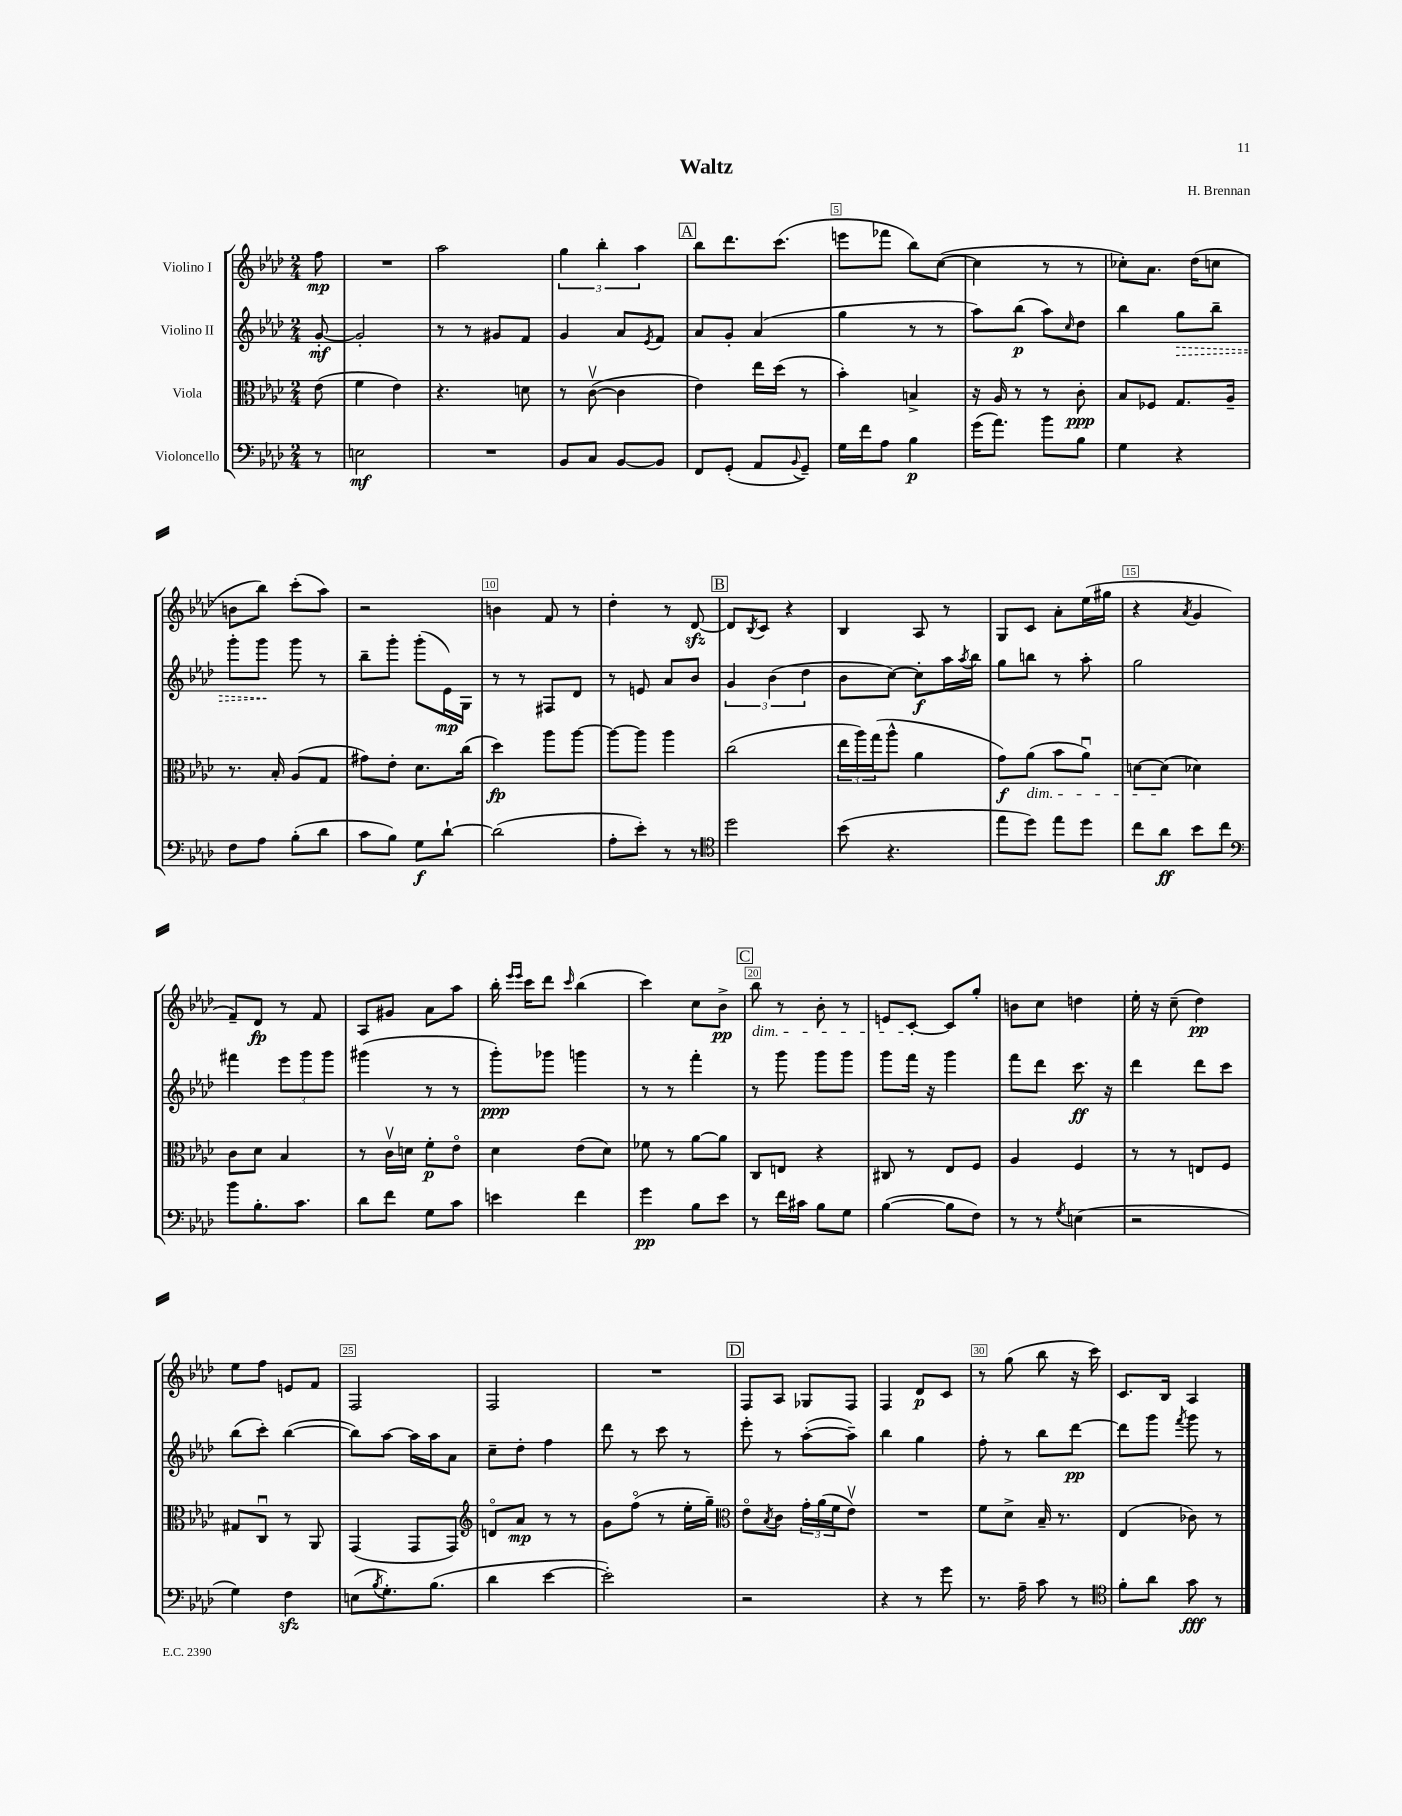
\header { title = "Waltz" composer = "H. Brennan" }
<<
\new StaffGroup <<
\new Staff = "s0" \with { instrumentName = "Violino I" } {
    \clef treble \key aes \major \numericTimeSignature \time 2/4 \partial 8
    f''8\mp |
    R2 |
    aes''2 |
    \tuplet 3/2 { g''4 bes''4-. aes''4 } |
    \mark \markup { \box "A" } bes''8 des'''8. c'''8.( |
    e'''8 fes'''8 bes''8) c''8~( |
    c''4 r8 r8 |
    ces''8-.) aes'8. des''16( c''8 |
    b'8 bes''8) c'''8-.( aes''8) |
    r2 |
    b'4 f'8 r8 |
    des''4-. r8 des'8~\sfz |
    \mark \markup { \box "B" } des'8 \acciaccatura { bes8 } c'8 r4 |
    bes4 aes8 r8 |
    g8 c'8 aes'8-. ees''16( gis''16 |
    r4 \acciaccatura { aes'8 } g'4 |
    f'8--) des'8\fp r8 f'8 |
    aes8 gis'8 aes'8 aes''8 |
    bes''16-. \grace { ees'''16 ees'''16 } c'''16 des'''8 \grace { c'''16 } bes''4( |
    c'''4) c''8 bes'8->\pp |
    \mark \markup { \box "C" } bes''8\dim r8 bes'8-. r8 |
    e'8 c'8~-.\! c'8 g''8-. |
    b'8 c''8 d''4 |
    ees''16-. r16 c''8--( des''4\pp) |
    ees''8 f''8 e'8 f'8 |
    f2 |
    f2 |
    R2 |
    \mark \markup { \box "D" } f8 aes8 ges8 f8 |
    f4 des'8\p c'8 |
    r8 g''8( bes''8 r16 c'''16) |
    c'8. bes16 aes4 \bar "|." |
}
\new Staff = "s1" \with { instrumentName = "Violino II" } {
    \clef treble \key aes \major \numericTimeSignature \time 2/4 \partial 8
    g'8~-.\mf |
    g'2-. |
    r8 r8 gis'8 f'8 |
    g'4 aes'8 \acciaccatura { ees'8 } f'8 |
    \mark \markup { \box "A" } aes'8 g'8-. aes'4( |
    g''4 r8 r8 |
    aes''8) bes''8\p( aes''8) \grace { c''16 } des''8 |
    bes''4 \once \override Hairpin.style = #'dashed-line g''8\> bes''8-- |
    g'''8-. g'''8\! g'''8 r8 |
    bes''8-- g'''8-. g'''8-.( ees'16\mp) g16 |
    r8 r8 fis8 des'8 |
    r8 e'8 aes'8 bes'8 |
    \mark \markup { \box "B" } \tuplet 3/2 { g'4 bes'4( des''4 } |
    bes'8 c''8~) c''8-.\f aes''16 \acciaccatura { aes''8 } bes''16 |
    g''8 b''8 r8 aes''8-. |
    g''2 |
    fis'''4 \tuplet 3/2 { ees'''8 g'''8 g'''8 } |
    gis'''4( r8 r8 |
    g'''8-.\ppp) ges'''8 g'''4 |
    r8 r8 f'''4-. |
    \mark \markup { \box "C" } r8 g'''8 g'''8 g'''8 |
    g'''8 f'''16 r16 g'''4 |
    f'''8 des'''8 c'''8.\ff r16 |
    des'''4 des'''8 c'''8 |
    bes''8( c'''8-.) bes''4~( |
    bes''8) aes''8~ aes''16 aes''16 aes'8 |
    c''8-- des''8-. f''4 |
    des'''8 r8 c'''8 r8 |
    \mark \markup { \box "D" } ees'''8-. r8 aes''8~-.( aes''8--) |
    bes''4 g''4 |
    f''8-. r8 bes''8 des'''8~\pp |
    des'''8 g'''8 \acciaccatura { f'''8 } g'''8 r8 \bar "|." |
}
\new Staff = "s2" \with { instrumentName = "Viola" } {
    \clef alto \key aes \major \numericTimeSignature \time 2/4 \partial 8
    ees'8( |
    f'4 ees'4) |
    r4. d'8 |
    r8 c'8~\upbow( c'4 |
    \mark \markup { \box "A" } ees'4) ees''16 des''16( r8 |
    bes'4-.) b4-> |
    r16 aes16 r8 r8 c'8-.\ppp |
    bes8 fes8 g8. aes16-- |
    r8. bes16-. aes8( g8 |
    gis'8) ees'8-. des'8. c''16( |
    des''4\fp) aes''8 aes''8~ |
    aes''8~ aes''8 aes''4 |
    \mark \markup { \box "B" } c''2( |
    \tuplet 3/2 { ees''16 aes''16) g''16( } aes''8-^ aes'4 |
    g'8\f) aes'8\dim( bes'8 aes'8\downbow) |
    d'8~ d'8\!( des'4) |
    c'8 des'8 bes4 |
    r8 c'16\upbow d'16 f'8-.\p ees'8\flageolet |
    des'4 ees'8( des'8) |
    fes'8 r8 aes'8~ aes'8 |
    \mark \markup { \box "C" } c8 e8 r4 |
    cis8 r8 ees8 f8 |
    aes4 f4 |
    r8 r8 e8 f8 |
    gis8 c8\downbow r8 aes,8 |
    g,4( g,8 g,8) |
    \clef treble d'8\flageolet aes'8\mp r8 r8 |
    g'8 f''8\flageolet( r8 ees''16-. g''16--) |
    \mark \markup { \box "D" } \clef alto ees'8\flageolet \acciaccatura { bes8 } c'8 \tuplet 3/2 { g'16-. aes'16( f'16 } ees'8\upbow) |
    R2 |
    f'8 des'8-> bes16-- r8. |
    ees4( ces'8) r8 \bar "|." |
}
\new Staff = "s3" \with { instrumentName = "Violoncello" } {
    \clef bass \key aes \major \numericTimeSignature \time 2/4 \partial 8
    r8 |
    e2\mf |
    R2 |
    bes,8 c8 bes,8~ bes,8 |
    \mark \markup { \box "A" } f,8 g,8-.( aes,8 \appoggiatura { bes,8 } g,8--) |
    g16 f'16 aes8 bes4\p |
    g'16( aes'8.) bes'8 bes8 |
    g4 r4 |
    f8 aes8 bes8-.( des'8 |
    c'8 bes8) g8\f des'8~-! |
    des'2( |
    aes8-. ees'8-.) r8 r8 |
    \mark \markup { \box "B" } \clef tenor des''2 |
    bes'8( r4. |
    ees''8 des''8) ees''8 des''8 |
    c''8 aes'8\ff bes'8 c''8 |
    \clef bass bes'8 bes8.-. c'8. |
    des'8 f'8 g8 c'8 |
    e'4 f'4 |
    g'4\pp bes8 ees'8 |
    \mark \markup { \box "C" } r8 f'16 cis'16 bes8 g8 |
    bes4~( bes8 f8) |
    r8 r8 \acciaccatura { g8 } e4( |
    r2 |
    g4) f4\sfz |
    e8( \acciaccatura { bes8 } g8.-.) bes8.( |
    des'4 ees'4~ |
    ees'2-.) |
    \mark \markup { \box "D" } r2 |
    r4 r8 g'8 |
    r8. aes16-- c'8 r8 |
    \clef tenor f'8-. aes'8 g'8\fff r8 \bar "|." |
}
>>
>>
\layout { \context { \Score \override BarNumber.break-visibility = ##(#f #t #t) barNumberVisibility = #(every-nth-bar-number-visible 5) \override BarNumber.stencil = #(make-stencil-boxer 0.1 0.3 ly:text-interface::print) } }
